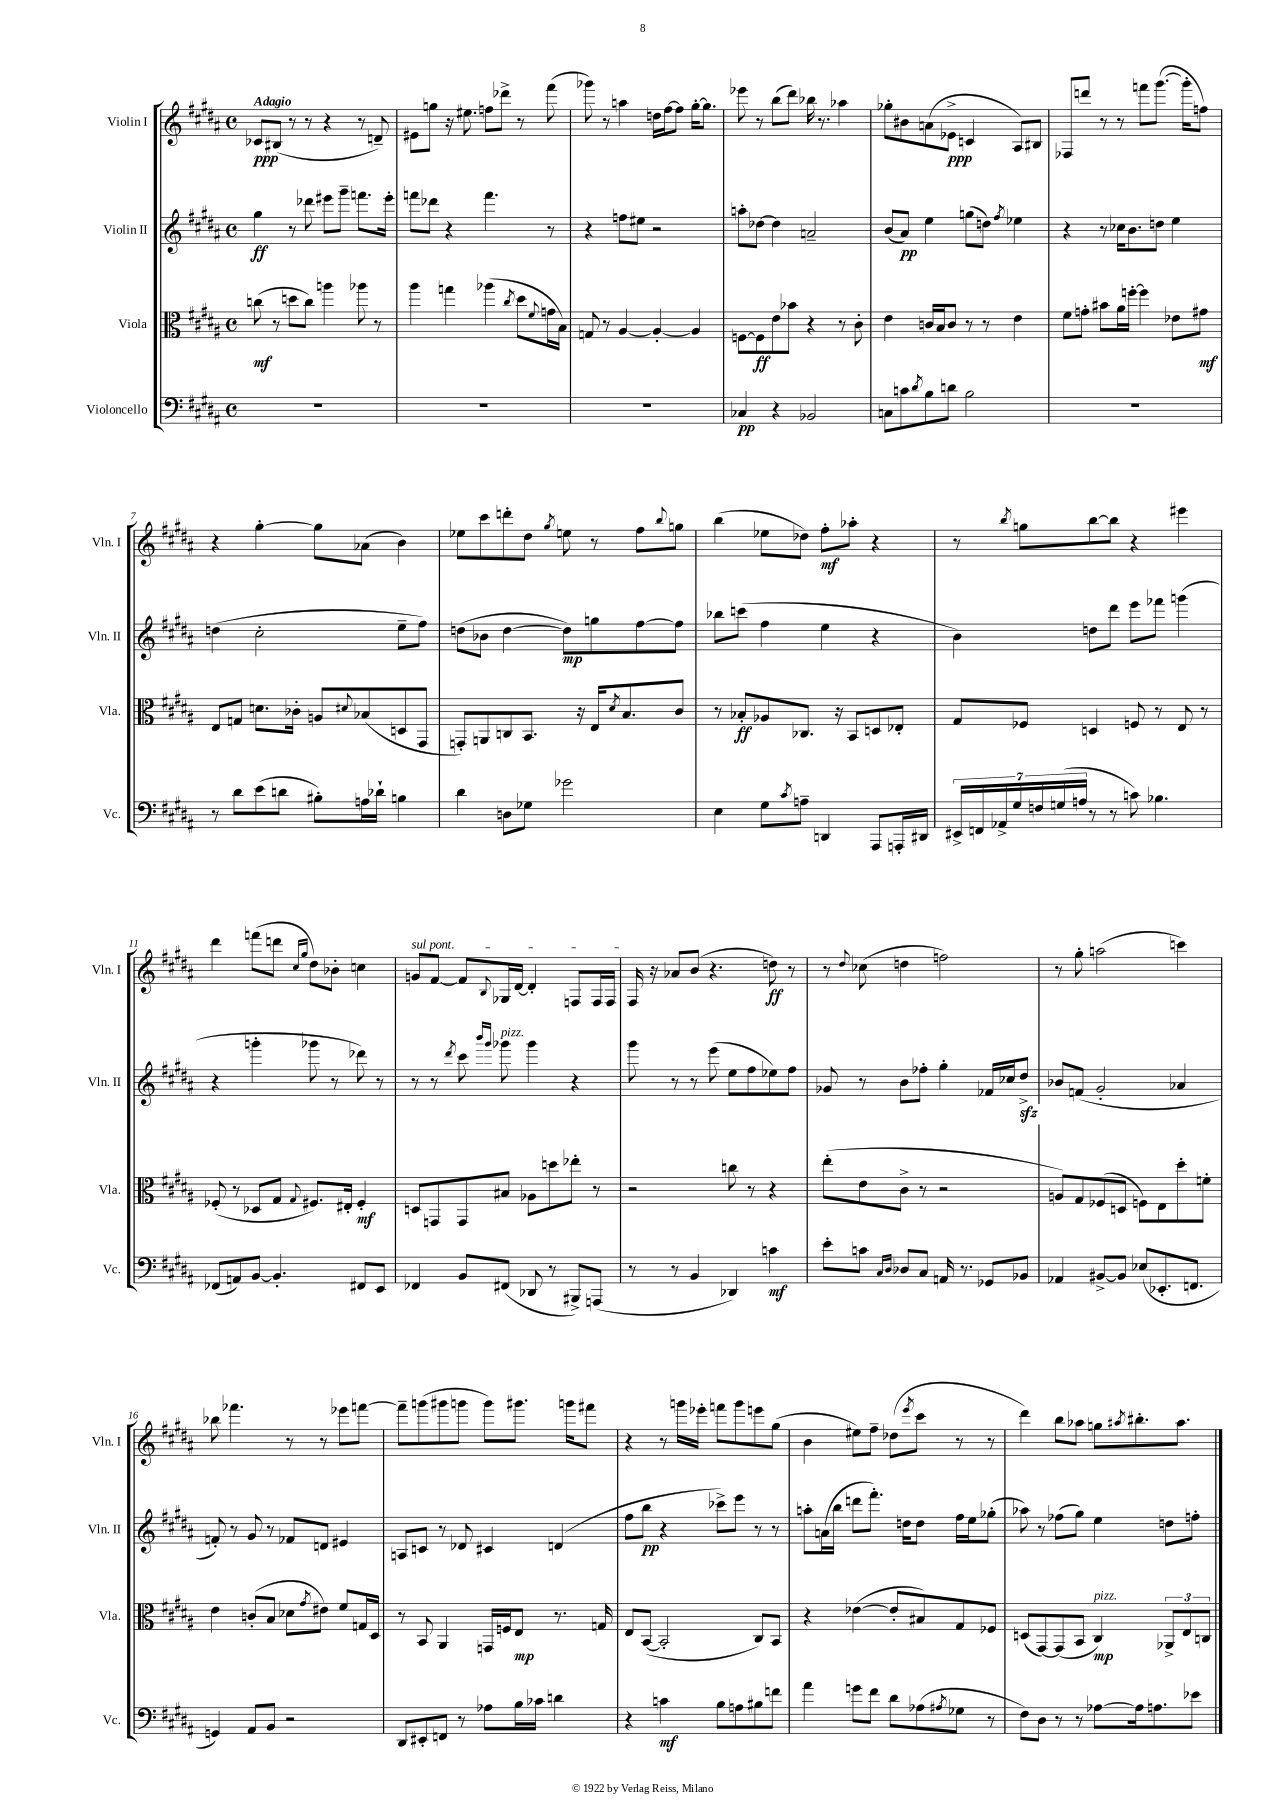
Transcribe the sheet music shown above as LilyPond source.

<<
\new StaffGroup <<
\new Staff = "s0" \with { instrumentName = "Violin I" shortInstrumentName = "Vln. I" } {
    \clef treble \key b \major \defaultTimeSignature \time 4/4 \tempo "Adagio"
    ces'8\ppp bis8( r8 r8 r4 r8 d'8--) |
    eis'8 g''8 r16 eis''8. f''8 des'''8-> r8 fis'''8( |
    ges'''8) r8 a''4 d''16 fis''16~ fis''8 gis''16~-. gis''8. |
    ees'''8 r8 b''8( dis'''8) bes''16 r8. aes''4 |
    ges''8-. bis'8 a'8( ees'8->\ppp c'4 ais8) bis8 |
    fes8 d'''8 r8 r8 f'''8 gis'''8.~( gis'''16-. f''8) |
    r4 gis''4~-. gis''8 aes'8( b'4) |
    ees''8 cis'''8 d'''8-. dis''8 \acciaccatura { gis''8 } e''8 r8 fis''8 \appoggiatura { b''8 } g''8 |
    b''4( ees''8 des''8) fis''8-.\mf aes''8-. r4 |
    r8 \acciaccatura { b''8 } g''8 b''8~ b''8 r4 eis'''4 |
    dis'''4 f'''8( d'''8 \grace { cis''16 gis''16 } dis''8) bes'8-. c''4 |
    \once \override TextSpanner.bound-details.left.text = \markup { \italic "sul pont." } g'8\startTextSpan fis'8~ fis'8 \appoggiatura { b8 } ges16 dis'16~ dis'4-. f8 f16 f16 |
    fis16\stopTextSpan r16 aes'8 b'8( r4. d''8\ff) r8 |
    r8 \appoggiatura { dis''8 } ces''8( d''4 f''2) |
    r8 gis''8-. a''2( c'''4) |
    bes''8 fes'''4. r8 r8 ees'''8 f'''8~ |
    f'''8-- g'''8( gis'''8 g'''8 g'''8) gis'''8. g'''16 fis'''8 |
    r4 r8 g'''16 ees'''16-. f'''8 g'''8 e'''8 gis''8( |
    b'4 eis''8) fis''8-- des''8( \acciaccatura { e'''8 } cis'''8 r8 r8 |
    dis'''4) b''8 aes''8 g''8 \acciaccatura { ais''8 } bis''8.-. ais''8. \bar "|." |
}
\new Staff = "s1" \with { instrumentName = "Violin II" shortInstrumentName = "Vln. II" } {
    \clef treble \key b \major \defaultTimeSignature \time 4/4
    gis''4\ff r8 des'''8 eis'''8 gis'''8-- f'''8. eis'''16-. |
    f'''8 des'''8 r4 f'''4. r8 |
    r4 f''8 eis''8 r2 |
    a''8-. des''8~ des''4 a'2-- |
    b'8( ais'8\pp) e''4 g''8( d''8) \acciaccatura { fis''8 } ees''4 |
    r4 r8 ces''16 b'8. d''8 e''4 |
    d''4( cis''2-. e''8-- fis''8) |
    d''8( bes'8 d''4~ d''8\mp) g''8 fis''8~ fis''8 |
    bes''8 c'''8( fis''4 e''4 r4 |
    b'4) d''8 dis'''8 e'''8 fes'''8 g'''4( |
    r4 g'''4-. ges'''8 r8 des'''8) r8 |
    r8 r8 \acciaccatura { dis'''8 } cis'''8 \grace { b'''16 gis'''16 } ges'''8^\markup { \italic "pizz." } ges'''4 r4 |
    gis'''8 r8 r8 e'''8( e''8 fis''8 ees''8) fis''8 |
    ges'8 r8 b'8 fes''8-. gis''4-. fes'16 ces''16 dis''8->\sfz |
    bes'8 f'8( gis'2-. aes'4 |
    f'8-.) r8 gis'8 r8 fes'8 d'8 eis'4 |
    a8 c'8 r8 des'8 cis'4 d'4( |
    fis''8 b''8\pp r4 ces'''8->) e'''8 r8 r8 |
    a''8-. a'16( b''16 d'''8 fis'''8.-.) d''16 d''8 fis''16 e''16 ges''8-.( |
    aes''8) r8 fes''8( gis''8) e''4 d''8 f''8-. \bar "|." |
}
\new Staff = "s2" \with { instrumentName = "Viola" shortInstrumentName = "Vla." } {
    \clef alto \key b \major \defaultTimeSignature \time 4/4
    c''8\mf( r8 d''8 c''8) a''4 aes''8 r8 |
    ais''4 g''4 aes''4( \acciaccatura { cis''8 } dis''8 \appoggiatura { fis'8 } g'16 b16) |
    g8 r8 ais4~ ais4~-. ais4 |
    f8~ f8\ff e'8 bes'8 r4 r8 cis'8-. |
    e'4 c'16 b16 c'8 r8 r8 e'4 |
    fis'8 g'8-. bis'8 ais'16 f''16~-. f''4 ees'8 gis'8\mf |
    e8 g8 d'8. ces'16-. a8 \appoggiatura { dis'8 } bes8( d8 gis,8 |
    g,8-.) a,8 c8 b,8. r16 e16 \acciaccatura { dis'8 } b8. cis'8 |
    r8 bes8-.\ff aes8 ces8. r16 b,8 d8 ees8-. |
    gis8 fes8 d4 f8 r8 e8 r8 |
    fes8-.( r8 des8 gis8 \appoggiatura { gis8 } fis8.) eis16-. fis4-.\mf |
    d8 g,8 g,8 bis8 aes8 d''8 ees''8-. r8 |
    r2 c''8 r8 r4 |
    e''8-.( e'8 cis'8-> r8 r2 |
    a8) gis8 fes8( d8 f8) e8 dis''8-. f'8-. |
    e'4 c'8-.( b8 des'8 \acciaccatura { gis'8 } eis'8) fis'8 g16 dis16 |
    r8 b,8 ais,4 g,16 f16 e8\mp r8. g16 |
    e8 b,8~( b,2-. cis8) b,8 |
    r4 ees'4~( ees'8-. bis8) gis8 fes8 |
    d8( gis,8~) gis,8( b,8 cis4\mp^\markup { \italic "pizz." }) \tuplet 3/2 { aes,8-> e8 c8 } \bar "|." |
}
\new Staff = "s3" \with { instrumentName = "Violoncello" shortInstrumentName = "Vc." } {
    \clef bass \key b \major \defaultTimeSignature \time 4/4
    R1 |
    R1 |
    R1 |
    ces4\pp r4 bes,2 |
    c8 c'8 \acciaccatura { dis'8 } b8 d'8 b2 |
    R1 |
    r8 dis'8 e'8( d'8 bis8-.) a16 des'16-! b4 |
    dis'4 d8 ges8 ges'2 |
    e4 gis8 \acciaccatura { cis'8 } a8-- d,4 ais,,8 a,,16-. dis,16 |
    \tuplet 7/4 { eis,16-> f,16 aes,16-> gis16 f16 g16( a16 } r8 r8 c'8) bes4. |
    fes,8( a,8) b,8~ b,4.-. fis,8 e,8 |
    fes,4 b,8 fis,8( des,8 r8 bis,,8->) a,,8( |
    r8 r8 b,4 des,4) c'4\mf |
    e'8-. c'8 \grace { cis16 dis16 } des8 cis8 a,16 r8. ges,8 bes,8 |
    aes,4 bis,8~-> bis,8 ees8( ees,8.-. f,8. |
    g,4) ais,8 b,8 r2 |
    dis,8 eis,8-. f,8 r8 aes8 b16 ces'16 d'4 |
    r4 c'4\mf b8 a8 bis8 f'8 |
    ais'4 g'8 fis'8 dis'8 aes8( \acciaccatura { ais8 } ges8 r8 |
    fis8) dis8 r8 r8 aes8~ aes16 a8. ees'8 \bar "|." |
}
>>
>>
